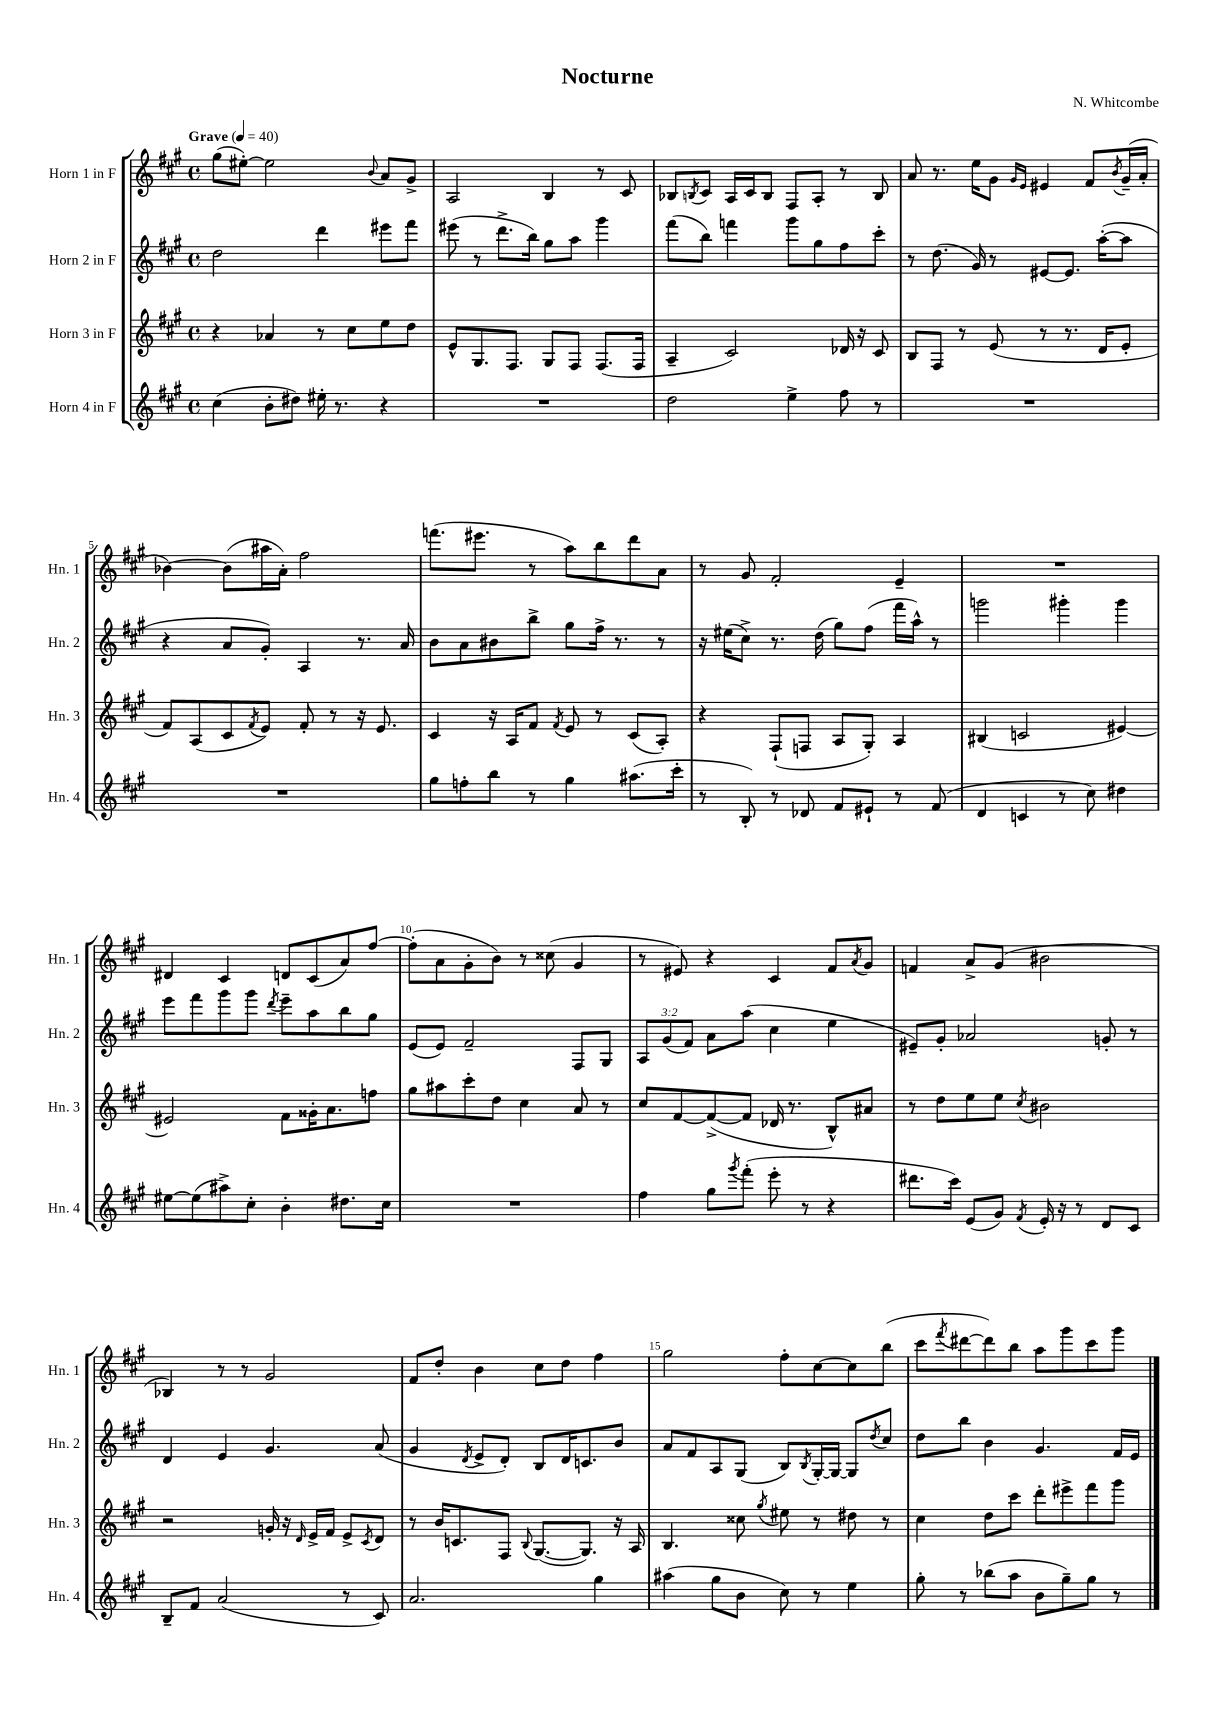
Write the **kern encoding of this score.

**kern	**kern	**kern	**kern
*part4	*part3	*part2	*part1
*staff4	*staff3	*staff2	*staff1
*I"Horn 4 in F	*I"Horn 3 in F	*I"Horn 2 in F	*I"Horn 1 in F
*I'Hn. 4	*I'Hn. 3	*I'Hn. 2	*I'Hn. 1
*clefG2	*clefG2	*clefG2	*clefG2
*k[f#c#g#]	*k[f#c#g#]	*k[f#c#g#]	*k[f#c#g#]
*M4/4	*M4/4	*M4/4	*M4/4
*met(c)	*met(c)	*met(c)	*met(c)
*MM40	*MM40	*MM40	*MM40
=1	=1	=1	=1
!	!	!	!LO:TX:a:B:t=Grave
(4cc#\	4r	2dd\	(8gg#\L
.	.	.	[8ee#X'\J)
8b'\L	4a-X/	.	2ee#\]
8dd#X\J)	.	.	.
16ee#X'\	8r	4ddd\	.
8.r	.	.	.
.	8cc#\L	.	.
.	.	.	8qqb/
4r	8ee\	8eee#X\L	8a/L
.	8dd\J	8fff#\J	8g#^/J
=2	=2	=2	=2
1r	8e^^/L	(8eee#X\	2A/
.	8.G#/	8r	.
.	.	8.ddd^\L	.
.	8.F#/J	.	.
.	.	16bb\Jk)	.
.	8G#/L	8gg#\L	4B/
.	8F#/J	8aa\J	.
.	(8.F#/L	4ggg#\	8r
.	.	.	8c#/
.	16F#/Jk	.	.
=3	=3	=3	=3
2dd\	4A~/	(8fff#\L	8B-X/L
.	.	.	8qBn/
.	.	8bb\J)	8c#/J
.	2c#/)	4fffn\	16A/LL
.	.	.	16c#/J
.	.	.	8B/J
4ee^\	.	8ggg#\L	8F#/L
.	.	8gg#\	8A'/J
8ff#\	16d-X/	8ff#\	8r
.	16r	.	.
8r	8c#/	8ccc#'\J	8B/
=4	=4	=4	=4
1r	8B/L	8r	8a/
.	8F#/J	(8.dd\	8.r
.	8r	.	.
.	.	16g#/)	16ee\KL
.	(8e/	8r	8g#\J
.	.	.	16qqg#/LL
.	.	.	16qqe/JJ
.	8r	[8e#X/L	4e#X/
.	8.r	8.e#/J]	.
.	.	.	8f#/L
.	16d/KL	([16aa'\KL	.
.	.	.	8qb/
.	8e'/J	8aa\J]	(16g#~/L
.	.	.	16a'/JJ
!!LO:LB:g=z
=5	=5	=5	=5
1r	8f#/L)	4r	[4b-X\)
.	(8A/	.	.
.	8c#/	8a/L	(8b-\L]
.	8qf#/	.	.
.	8e/J)	8g#'/J)	16aa#X\L
.	.	.	16a'\JJ)
.	8f#'/	4A/	2ff#\
.	8r	.	.
.	16r	8.r	.
.	8.e/	.	.
.	.	16a/	.
=6	=6	=6	=6
8gg#\L	4c#/	8b\L	(8.fffn\L
8ffn'\	.	8a\	.
.	.	.	8.eee#X\J
8bb\J	16r	8b#X\	.
.	16A/KL	.	.
8r	8f#/J	8bb^\J	8r
.	8qf#/	.	.
4gg#\	8e/	8gg#\L	8aa\L)
.	8r	16ff#^\Jk	8bb\
.	.	8.r	.
(8.aa#X\L	(8c#/L	.	8ddd\
.	8A'/J)	8r	8a\J
16ccc#'\Jk	.	.	.
=7	=7	=7	=7
8r	4r	16r	8r
.	.	(16ee#X\KL	.
8B'/)	.	8cc#^\J)	8g#/
8r	(8F#`/L	8.r	2f#'/
8d-X/	8Fn/J	.	.
.	.	(16dd\	.
8f#/L	8A/L	8gg#\L)	.
8e#X`/J	8G#'/J)	(8ff#\J	.
8r	4A/	16fff#\LL	4e~/
.	.	16aa^^\JJ)	.
(8f#/	.	8r	.
=8	=8	=8	=8
4d/	(4B#X/	2gggn\	1r
4cn/	2cn/	.	.
8r	.	4ggg#X'\	.
8cc#\)	.	.	.
4dd#X\	[4e#X/)	4ggg#\	.
!!LO:LB:g=z
=9	=9	=9	=9
[8ee#X\L	2e#X/]	8eee\L	4d#X/
(8ee#\]	.	8fff#\	.
8aa#X^\)	.	8ggg#\	4c#/
8cc#'\J	.	8ggg#\J	.
.	.	8qddd/	.
4b'\	8f#\L	8eee~\L	8dn/L
.	16g##X'\K	8aa\	(8c#/
.	8.a\	.	.
8.dd#X\L	.	8bb\	8a/)
.	8ffn\J	8gg#\J	[8ff#/J
16cc#\Jk	.	.	.
=10	=10	=10	=10
1r	8gg#\L	(8e/L	(8ff#'\L]
.	8aa#X\	8e/J)	8a\
.	8ccc#'\	2f#~/	8g#'\
.	8dd\J	.	8b\J)
.	4cc#\	.	8r
.	.	.	(8cc##X\
.	8a/	8F#/L	4g#/
.	8r	8G#/J	.
=11	=11	=11	=11
4ff#\	8cc#/L	12A/L	8r
.	.	(12g#/	.
.	[8f#/	.	8e#X/)
.	.	12f#/J)	.
8gg#\L	(8f#^/_	8a\L	4r
8qggg#/	.	.	.
(8fff#'\J	8f#/J]	(8aa\J	.
8eee'\	16d-X/	4cc#\	4c#/
.	8.r	.	.
8r	.	.	.
4r	8B^^/L)	4ee\	8f#/L
.	.	.	8qa/
.	8a#X/J	.	8g#/J
=12	=12	=12	=12
8.ddd#X\L	8r	8e#X~/L)	4fn/
.	8dd\L	8g#'/J	.
16ccc#\Jk)	.	.	.
(8e/L	8ee\	2a-X/	8a^/L
8g#/J)	8ee\J	.	(8g#/J
8qf#/	8qcc#/	.	.
16e'/	2b#X\	.	2b#X\
16r	.	.	.
8r	.	.	.
8d/L	.	8gn'/	.
8c#/J	.	8r	.
!!LO:LB:g=z
=13	=13	=13	=13
8B~/L	2r	4d/	4B-X/)
8f#/J	.	.	.
(2a/	.	4e/	8r
.	.	.	8r
.	16gn'/	4.g#/	2g#/
.	16r	.	.
.	16qqd/	.	.
.	16e^/LL	.	.
.	16f#/JJ	.	.
8r	8e^/L	.	.
.	8qc#/	.	.
8c#/)	8d/J	(8a/	.
=14	=14	=14	=14
2.a/	8r	4g#/	8f#/L
.	16b/KL	.	8dd'/J
.	8.cn/	.	.
.	.	8qd/	.
.	.	8e^/L	4b\
.	8F#/J	8d'/J)	.
.	8qqB/	.	.
.	([8.G#/L	8B/L	8cc#\L
.	.	16d/K	8dd\J
.	8.G#/J])	8.cn/	.
4gg#\	.	.	4ff#\
.	16r	8b/J	.
.	16A/	.	.
=15	=15	=15	=15
(4aa#X\	4.B/	8a/L	2gg#\
.	.	8f#/	.
8gg#\L	.	8A/	.
8b\J	8cc##X\	(8G#/J	.
.	8qgg#/	.	.
8cc#\)	8ee#X\	8B/L)	8ff#'\L
.	.	8qB/	.
8r	8r	[16G#'/L	[8cc#\
.	.	16G#/JJ_	.
4ee\	8dd#X\	8G#/L]	8cc#\]
.	.	8qdd/	.
.	8r	8cc#/J	(8bb\J
=16	=16	=16	=16
8gg#'\	4cc#\	8dd\L	8ccc#\L
.	.	.	8qfff#/
8r	.	8bb\J	[8ddd#X\
(8bb-X\L	8dd\L	4b\	8ddd#\])
8aa\J	8ccc#\J	.	8bb\J
8b\L	8ddd'\L	4.g#/	8aa\L
8gg#~\)	8eee#X^\	.	8ggg#\
8gg#\J	8fff#\	.	8ccc#\
8r	8ggg#\J	16f#/LL	8ggg#\J
.	.	16e/JJ	.
==	==	==	==
*-	*-	*-	*-
